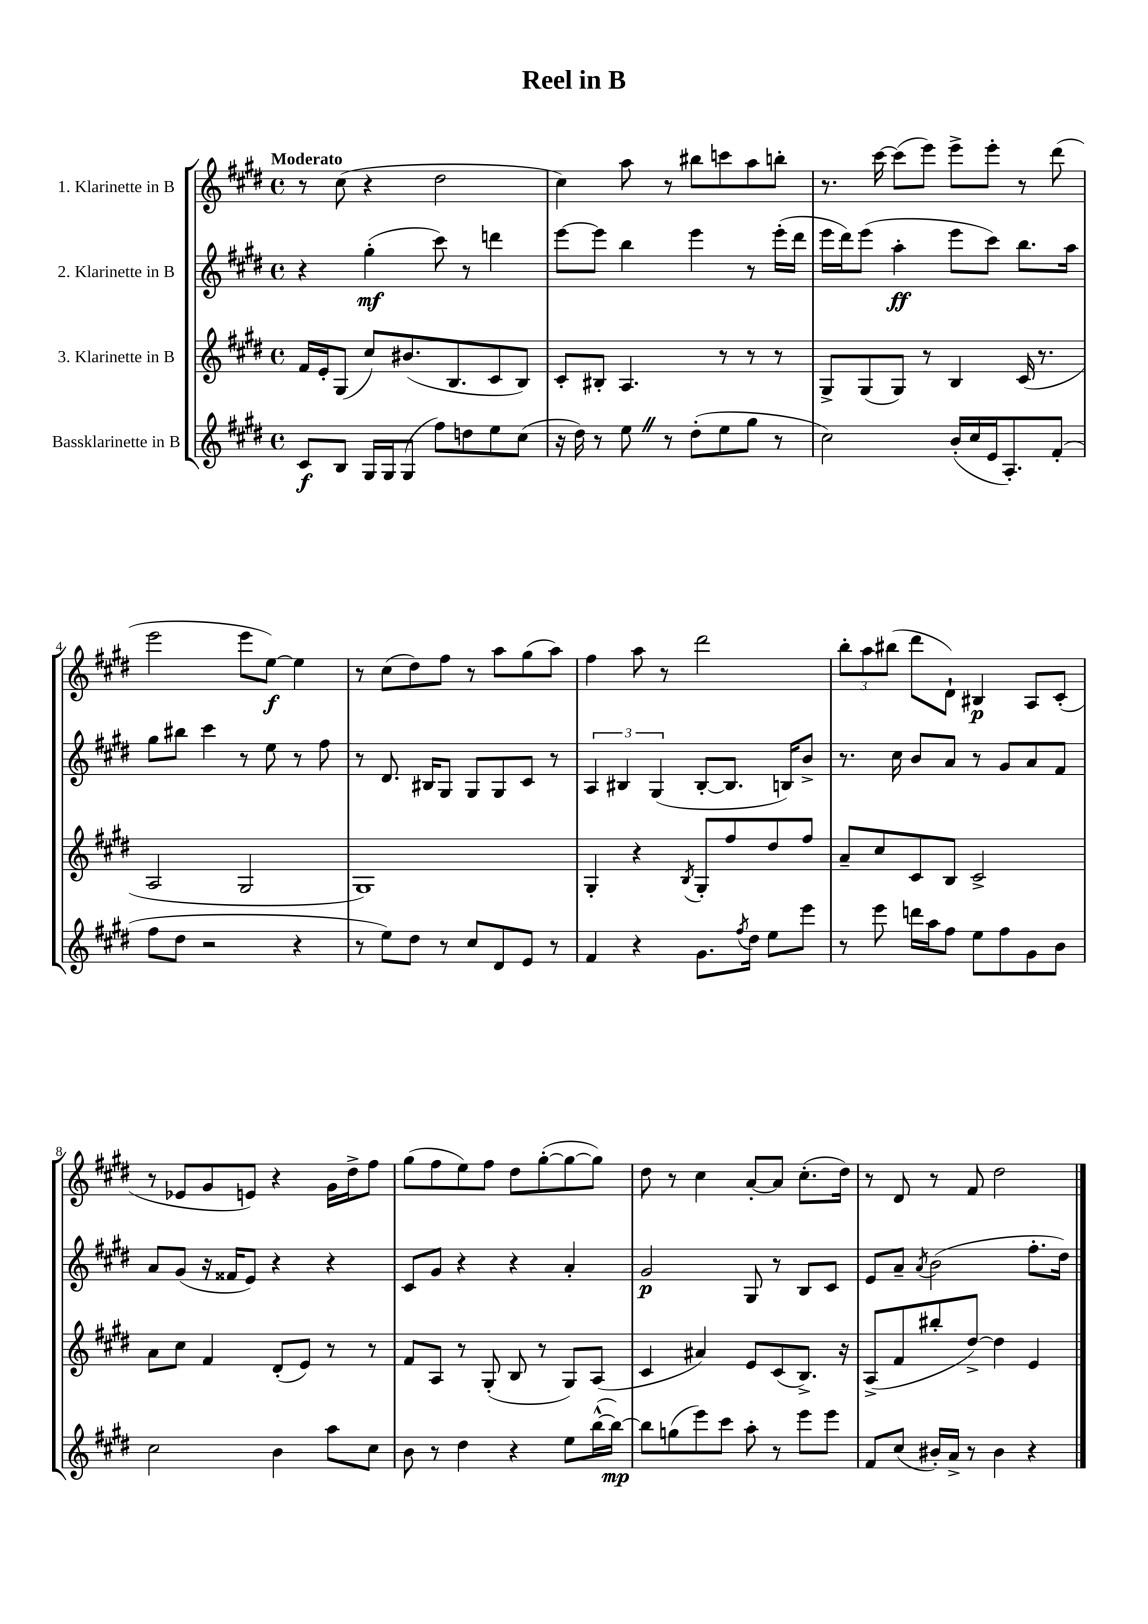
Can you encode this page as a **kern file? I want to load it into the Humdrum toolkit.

**kern	**kern	**kern	**kern
*staff4	*staff3	*staff2	*staff1
*clefG2	*clefG2	*clefG2	*clefG2
*k[f#c#g#d#]	*k[f#c#g#d#]	*k[f#c#g#d#]	*k[f#c#g#d#]
*M4/4	*M4/4	*M4/4	*M4/4
*met(c)	*met(c)	*met(c)	*met(c)
8c#	16f#	4r	8r
.	16e'	.	.
8B	(8G#	.	(8cc#
16G#	8cc#)	(4gg#'	4r
16G#	.	.	.
(8G#	(8.b#	.	.
8ff#)	.	8ccc#)	2dd#
.	8.B	.	.
8dd	.	8r	.
8ee	8c#	4ddd	.
(8cc#	8B)	.	.
=	=	=	=
16r	8c#'	[8eee	4cc#)
16dd#)	.	.	.
8r	8B#'	8eee]	.
8ee	4.A	4bb	8aa
8r	.	.	8r
(8dd#'	.	4eee	8bb#
8ee	8r	.	8ccc
8gg#	8r	8r	8aa
8r	8r	(16eee'	8bb'
.	.	16ddd#	.
=	=	=	=
2cc#)	8G#^	16eee	8.r
.	.	16ddd#)	.
.	(8G#	(8eee	.
.	.	.	[16ccc#
.	8G#)	4aa'	(8ccc#]
.	8r	.	8eee)
(16b'	4B	8eee	8eee^
16cc#	.	.	.
16e	.	8ccc#)	8eee'
8.A')	.	.	.
.	(16c#	8.bb	8r
.	8.r	.	.
(8f#'	.	.	(8ddd#
.	.	16aa	.
=	=	=	=
8ff#	2A	8gg#	2eee
8dd#	.	8bb#	.
2r	.	4ccc#	.
.	2G#	8r	8eee
.	.	8ee	[8ee)
4r	.	8r	4ee]
.	.	8ff#	.
=	=	=	=
8r	1G#)	8r	8r
8ee)	.	8.d#	(8cc#
8dd#	.	.	8dd#)
.	.	16B#	.
8r	.	8G#	8ff#
8cc#	.	8G#	8r
8d#	.	8G#	8aa
8e	.	8c#	(8gg#
8r	.	8r	8aa)
=	=	=	=
4f#	4G#'	6A	4ff#
.	.	6B#	.
4r	4r	.	8aa
.	.	(6G#	.
.	.	.	8r
.	8qB	.	.
8.g#	8G#'	[8B#'	2ddd#
.	8ff#	8.B#]	.
8qff#	.	.	.
16dd#	.	.	.
8ee	8dd#	.	.
.	.	16B)	.
8eee	8ff#	8b^	.
=	=	=	=
8r	8a~	8.r	12bb'
.	.	.	12aa
8eee	8cc#	.	.
.	.	.	(12bb#
.	.	16cc#	.
16ddd	8c#	8b	8ddd#
16aa	.	.	.
8ff#	8B	8a	8d#`)
8ee	2c#^	8r	4B#
8ff#	.	8g#	.
8g#	.	8a	8A
8b	.	8f#	(8c#'
=	=	=	=
2cc#	8a	8a	8r
.	8cc#	(8g#	8e-
.	4f#	16r	8g#
.	.	16f##	.
.	.	8e)	8e)
4b	(8d#'	4r	4r
.	8e)	.	.
8aa	8r	4r	16g#
.	.	.	16dd#^
8cc#	8r	.	8ff#
=	=	=	=
8b	8f#	8c#	(8gg#
8r	8A	8g#	8ff#
4dd#	8r	4r	8ee)
.	(8G#'	.	8ff#
4r	8B	4r	8dd#
.	8r	.	([8gg#'
8ee	8G#)	4a'	8gg#_
([16bb^^	(8A	.	8gg#])
16bb_)	.	.	.
=	=	=	=
8bb]	4c#	2g#	8dd#
(8gg	.	.	8r
8eee)	4a#)	.	4cc#
8ccc#	.	.	.
8aa'	8e	8G#	[8a'
8r	(8c#	8r	8a]
8eee	8.B^)	8B	(8.cc#'
8eee	.	8c#	.
.	16r	.	16dd#)
=	=	=	=
8f#	(8A^	8e	8r
(8cc#	8f#	8a~	8d#
.	.	8qa	.
16b#')	8bb#'	(2b	8r
16a^	.	.	.
8r	[8dd#^)	.	8f#
4b#	4dd#]	.	2dd#
4r	4e	8.ff#'	.
.	.	16dd#)	.
==	==	==	==
*-	*-	*-	*-
